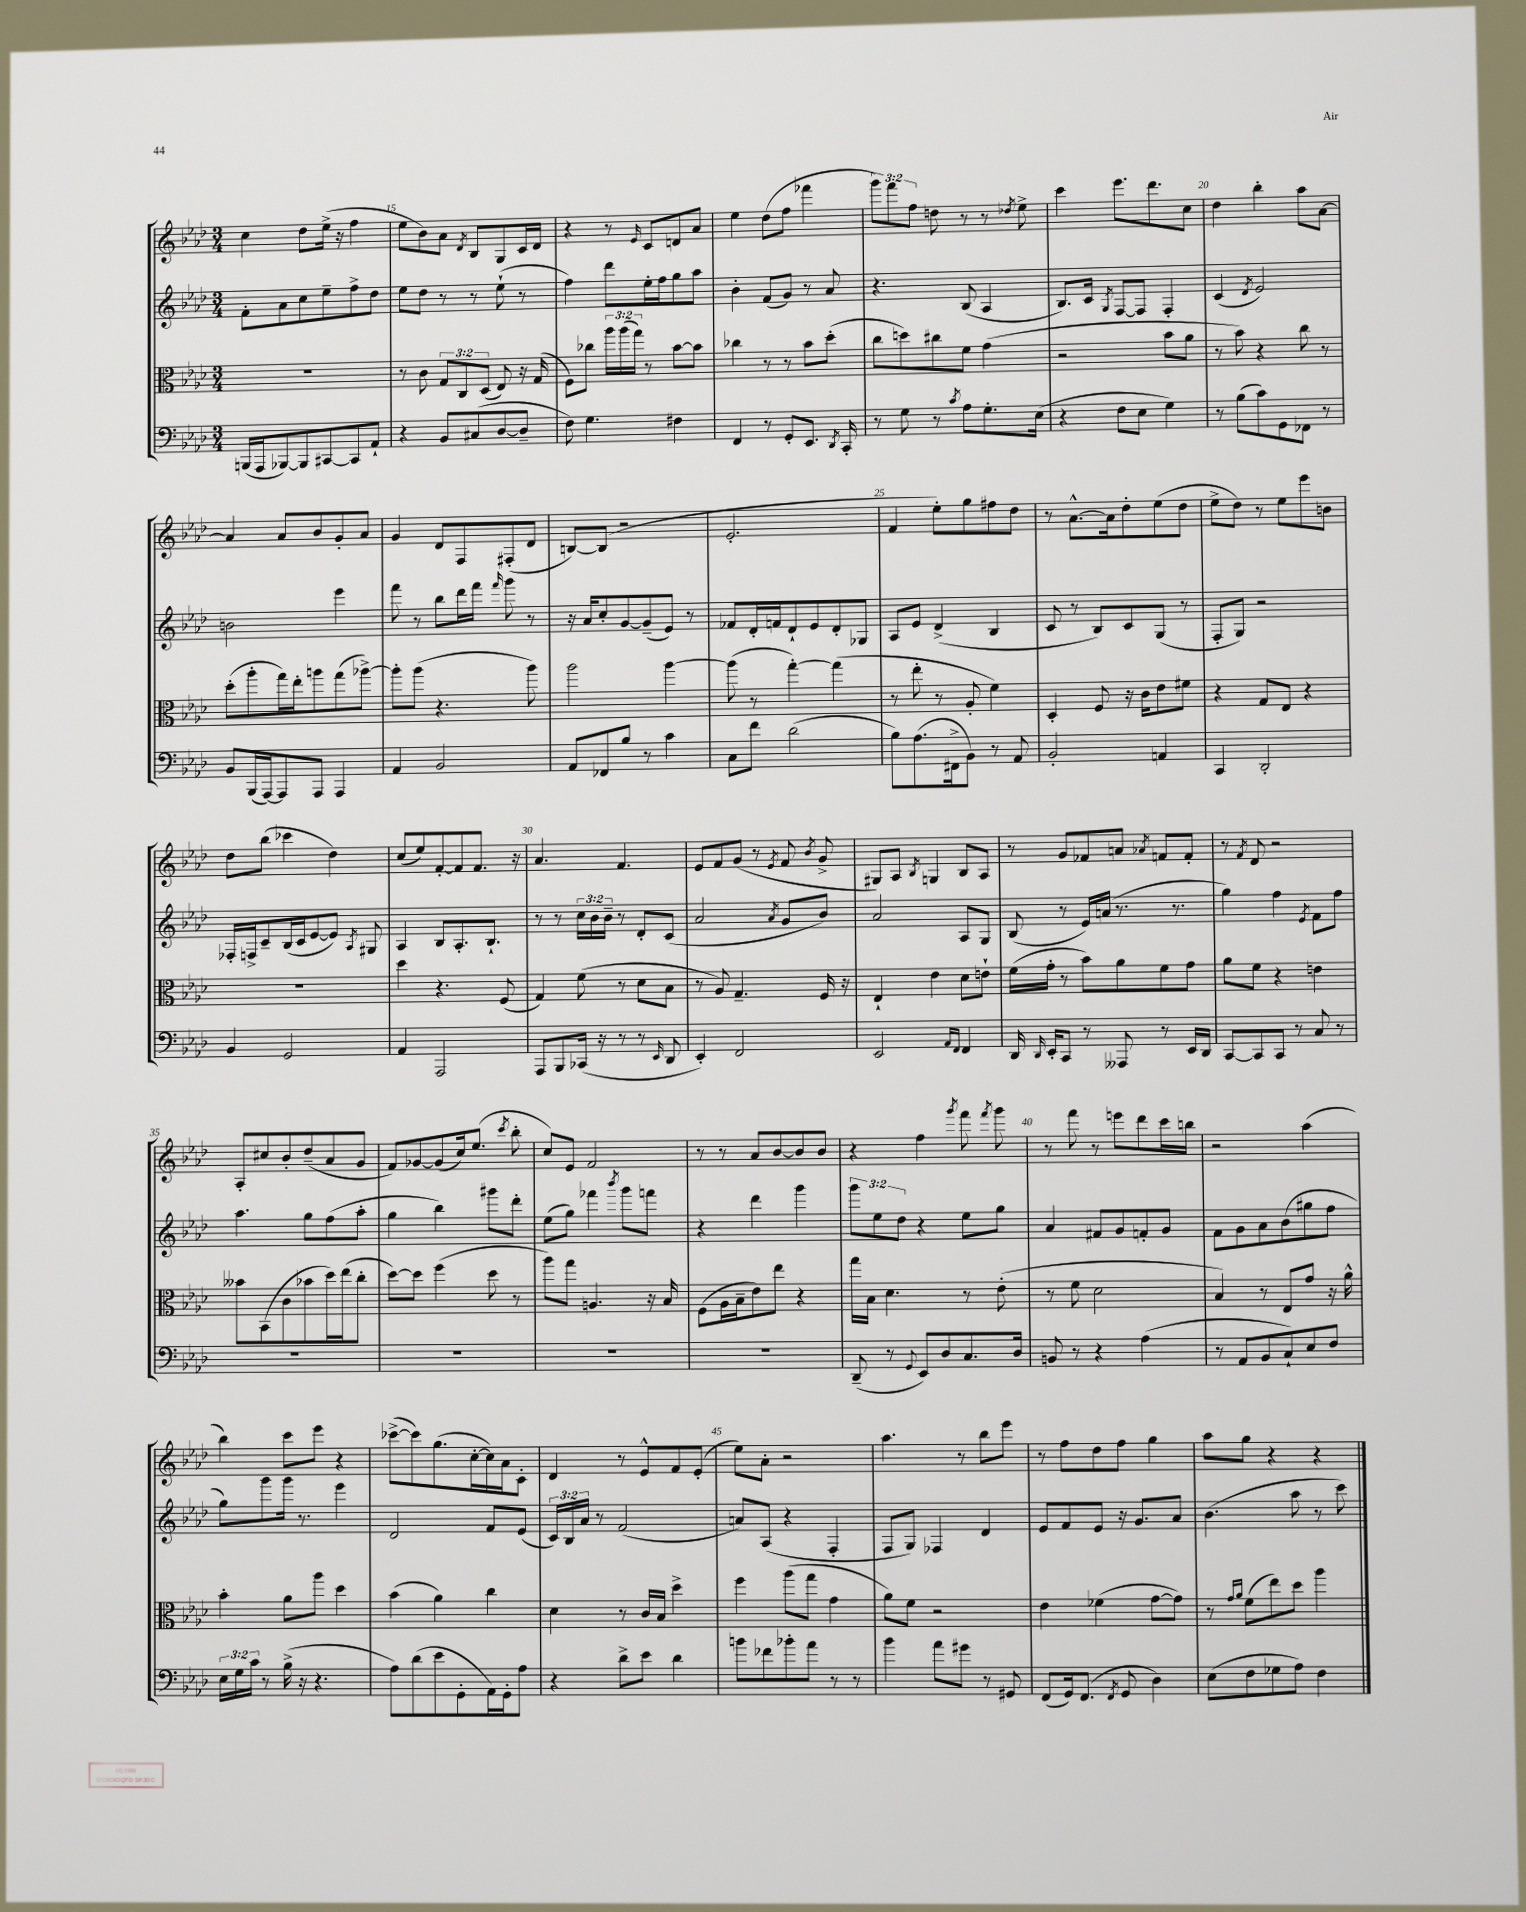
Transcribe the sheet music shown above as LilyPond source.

<<
\new StaffGroup <<
\new Staff = "s0" {
    \clef treble \key aes \major \numericTimeSignature \time 3/4 \override Staff.TupletNumber.text = #tuplet-number::calc-fraction-text
    \autoBeamOff c''4 des''8[ ees''16]->( r16 f''4 |
    ees''8[ bes'8) aes'8] \acciaccatura { des'8 } bes8[ g8 c'16 des'16] |
    r4 r8 \grace { ees'16 } c'8[ d'8 aes'8] |
    ees''4 des''8[( f''8] fes'''4 |
    \tuplet 3/2 { g'''8[) f'''8 f''8] } d''8 r8 r8 \acciaccatura { des''8 } ees''8-> |
    c'''4 ees'''8.[ des'''8. c''8] |
    des''4 bes''4-. aes''8[ aes'8]~ |
    aes'4 aes'8[ bes'8 g'8-. aes'8] |
    g'4 des'8[ f8 fis8-.( des'8] |
    b8[~) b8]( r2 |
    ees'2.-. |
    f'4 ees''8[-.) g''8 fis''8 des''8] |
    r8 aes'8.[~-^ aes'16 des''8-. ees''8( des''8] |
    ees''8[-> des''8]) r8 ees''8[ ees'''8 b'8] |
    des''8[ bes''8]( ces'''4 des''4) |
    c''8[( ees''8) f'8~-. f'8 f'8.] r16 |
    aes'4. f'4. |
    ees'8[ f'8 g'8]( r8 \acciaccatura { ees'8 } f'8 \acciaccatura { bes'8 } g'8-> |
    gis8[) aes8] \acciaccatura { bes8 } g4 bes8[ aes8] |
    r8 g'8[ fes'8 a'8] \acciaccatura { aes'8 } f'8[ f'8]-. |
    r8 \acciaccatura { f'8 } des'8 r2 |
    aes8[-. cis''8 bes'8-. des''8--( aes'8 g'8] |
    f'8[) ges'8~ ges'8( c''16) ees''8.]( \acciaccatura { c'''8 } bes''8-. |
    c''8[) ees'8] f'2 |
    r8 r8 aes'8[ bes'8~ bes'8 bes'8] |
    r4 f''4 \acciaccatura { g'''8 } f'''8 \acciaccatura { f'''8 } g'''8 |
    r8 f'''8 r8 e'''8[ des'''8 c'''16 b''16] |
    r2 aes''4( |
    bes''4) c'''8[ ees'''8] r4 |
    ces'''8[~->( ces'''8) g''8.( c''16~-. c''16) aes'16 c'8]-. |
    des'4 r8 ees'8[-^ f'8 ees'8]-.( |
    ees''8[) aes'8]-. r2 |
    aes''4. r8 bes''8[ ees'''8] |
    r8 f''8[ des''8 f''8] g''4 |
    aes''8[ g''8] r4 r4 \bar "|." |
}
\new Staff = "s1" {
    \clef treble \key aes \major \numericTimeSignature \time 3/4 \override Staff.TupletNumber.text = #tuplet-number::calc-fraction-text
    \autoBeamOff f'8[-. aes'8 c''8 ees''8-- f''8-> des''8] |
    ees''8[ des''8] r8 r8 ees''8-!( r8 |
    f''4) des'''8[ ees''16-. f''16 g''8 aes''8] |
    bes'4-. f'8[( g'8]) r8 aes'8 |
    r4. bes8( aes4 |
    bes8.[) c'16] \acciaccatura { g8 } f8[~ f8] f4-. |
    c'4( \acciaccatura { des'8 } ees'2) |
    b'2 ees'''4 |
    f'''8 r8 bes''8[ des'''16 f'''16] \grace { f'''16 } g'''8 r8 |
    r16 aes'16[ c''8-. g'8~ g'8--( ees'8]) r8 |
    fes'8[ des'16-. f'16 des'8-! ees'8 des'8-. ges8] |
    aes8[ ees'8] des'4->( bes4 |
    c'8 r8 bes8[) c'8 g8]( r8 |
    f8[-. g8]) r2 |
    fes16[-. f16-> c'8-- bes16( c'16 ees'8~ ees'8]) \acciaccatura { aes8 } gis8 |
    aes4 bes8[ aes8.-. bes8.]-! |
    r8 r8 \tuplet 3/2 { c''16[ bes'16 bes'16]-- } r8 des'8[-. c'8]( |
    aes'2 \acciaccatura { aes'8 } g'8[ bes'8]) |
    aes'2 aes8[ g8] |
    bes8( r8 ees'16[) a'16]( r8. r8. |
    g''4) f''4 \acciaccatura { ees'8 } f'8[ f''8] |
    aes''4. g''8[ f''8( aes''8]-. |
    g''4 bes''4) gis'''8[ des'''8]-. |
    ees''8[( g''8]) fes'''4 \acciaccatura { bes'''8 } g'''8[ f'''8] |
    r4 des'''4 g'''4 |
    \tuplet 3/2 { g'''8[ ees''8 des''8] } r4 ees''8[ g''8] |
    aes'4 fis'8[ g'8 f'8-. g'8] |
    f'8[ g'8 aes'8 bes'8( gis''8 f''8] |
    g''8[) g'''8 g'''16] r8. ees'''4 |
    des'2 f'8[ ees'8]( |
    \tuplet 3/2 { c'16[) bes16 aes'16] } r8 f'2( |
    a'8[) aes8]( r4 f4-. |
    f8[ g8]) fes4 des'4 |
    ees'8[ f'8 ees'8] r16 g'8.[ aes'8] |
    bes'4.( aes''8 r8 c'''8) \bar "|." |
}
\new Staff = "s2" {
    \clef alto \key aes \major \numericTimeSignature \time 3/4 \override Staff.TupletNumber.text = #tuplet-number::calc-fraction-text
    \autoBeamOff R2. |
    r8 c'8 \tuplet 3/2 { g8[ c8 des8]( } ees8) r16 g16( |
    f8[) ces''8] \tuplet 3/2 { aes''16[ aes''16( g''16]) } r8 bes'8[~ bes'8] |
    ces''4 r8 r8 bes'8[ des''8]-.( |
    c''8[ d''8) cis''8 f'8] g'4( |
    r2 bes'8[ aes'8] |
    r8 bes'8) r4 c''8 r8 |
    des''8[-.( aes''8-. g''16) ees''16-. a''8 g''8( aes''8]~->) |
    aes''8[-. aes''8]( r4. aes''8) |
    aes''2 aes''4~ |
    aes''8( r8 g''4~-.) g''4( |
    r8 ees''8-. r8 aes8-. f'4) |
    des4-. f8 r16 c'16[ ees'8 fis'8] |
    r4 g8[ ees8] r4 |
    R2. |
    des''4 r4. f8( |
    g4) f'8( r8 des'8[ bes8] |
    r8 aes8) g4.-- f16 r16 |
    ees4-! ees'4 des'8[ e'8]-! |
    f'16[( g'16]-. r8 bes'8[) aes'8 f'8 g'8] |
    aes'8[ f'8] r4 e'4 |
    beses'8[ bes,8( c'8 bes'8 des''16) ees''16( c''8]-. |
    des''8[~) des''8] f''4( des''8 r8 |
    aes''8[) g''8] a4. r16 bes16 |
    f8[( aes16 bes16-- ees'8) ees''8] r4 |
    g''16[ bes16] des'4. r8 ees'8-.( |
    r8 f'8 des'2 |
    bes4) r8 ees8[ g'8] r16 aes'16-^ |
    bes'4-. aes'8[ aes''8] des''4 |
    bes'4( aes'4) c''4 |
    des'4 r8 c'16[ bes16] des''4-> |
    f''4 aes''8[( g''8] g'4 |
    aes'8[) f'8] r2 |
    ees'4 fes'4( g'8[~ g'8]) |
    r8 \grace { g'16[ aes'16] } f'8[( ees''8) des''8] aes''4 \bar "|." |
}
\new Staff = "s3" {
    \clef bass \key aes \major \numericTimeSignature \time 3/4 \override Staff.TupletNumber.text = #tuplet-number::calc-fraction-text
    \autoBeamOff b,,16[( aes,,16 bes,,8~) bes,,8 cis,8~ cis,8 aes,8]-! |
    r4 bes,8[ cis8( des8~ des8]-- |
    f8) g4. fis4 |
    f,4 r8 g,8[-. ees,8.] \acciaccatura { des,8 } c,16-. |
    r8 g8 r8 \acciaccatura { c'8 } aes8[ g8.-. ees16]( |
    r4 f8[ ees8] g4) |
    r8 bes8[( c'8) g,8 fes,8] r8 |
    bes,8[ bes,,16( aes,,16~) aes,,8 aes,,8] aes,,4 |
    aes,4 bes,2 |
    aes,8[ fes,8 bes8] r8 c'4 |
    c8[ f'8] des'2( |
    bes8[) aes8.( fis,16-> bes,8]) r8 aes,8 |
    bes,2-. a,4 |
    c,4 des,2-. |
    bes,4 g,2 |
    aes,4 aes,,2 |
    aes,,8[ bes,,8 ces,16]( r16 r8 r8 \grace { ees,16 } des,8 |
    ees,4-.) f,2 |
    ees,2 \grace { aes,16[ f,16] } f,4 |
    des,16 \grace { des,16 } ees,16[-. c,8] r8 aeses,,8 r8 ees,16[ des,16] |
    c,8[~ c,8 c,8] r8 c8 r8 |
    R2. |
    R2. |
    R2. |
    R2. |
    des,8--( r8 \appoggiatura { g,8 } ees,8[) des8 c8. des16] |
    b,8 r8 r4 aes4( |
    r8 aes,8[ bes,8 c8-!) ees8 f8] |
    \tuplet 3/2 { ees16[ g16 c'16] } r8 bes16->( r16 r4. |
    aes8[) des'8( ees'8 g,8-. aes,16) g,16-. aes8] |
    r4 des'8[-> ees'8] des'4 |
    b'8[ fes'8 bes'8-. aes'8] r8 r8 |
    bes'4 aes'8[ gis'8] r8 gis,8 |
    f,8[( g,16) f,8.]( \acciaccatura { f,8 } g,8 des4) |
    ees8[( f8 ges8 aes8]) f4 \bar "|." |
}
>>
>>
\layout { \context { \Score currentBarNumber = #14 \override BarNumber.break-visibility = ##(#f #t #t) barNumberVisibility = #(every-nth-bar-number-visible 5) } }
